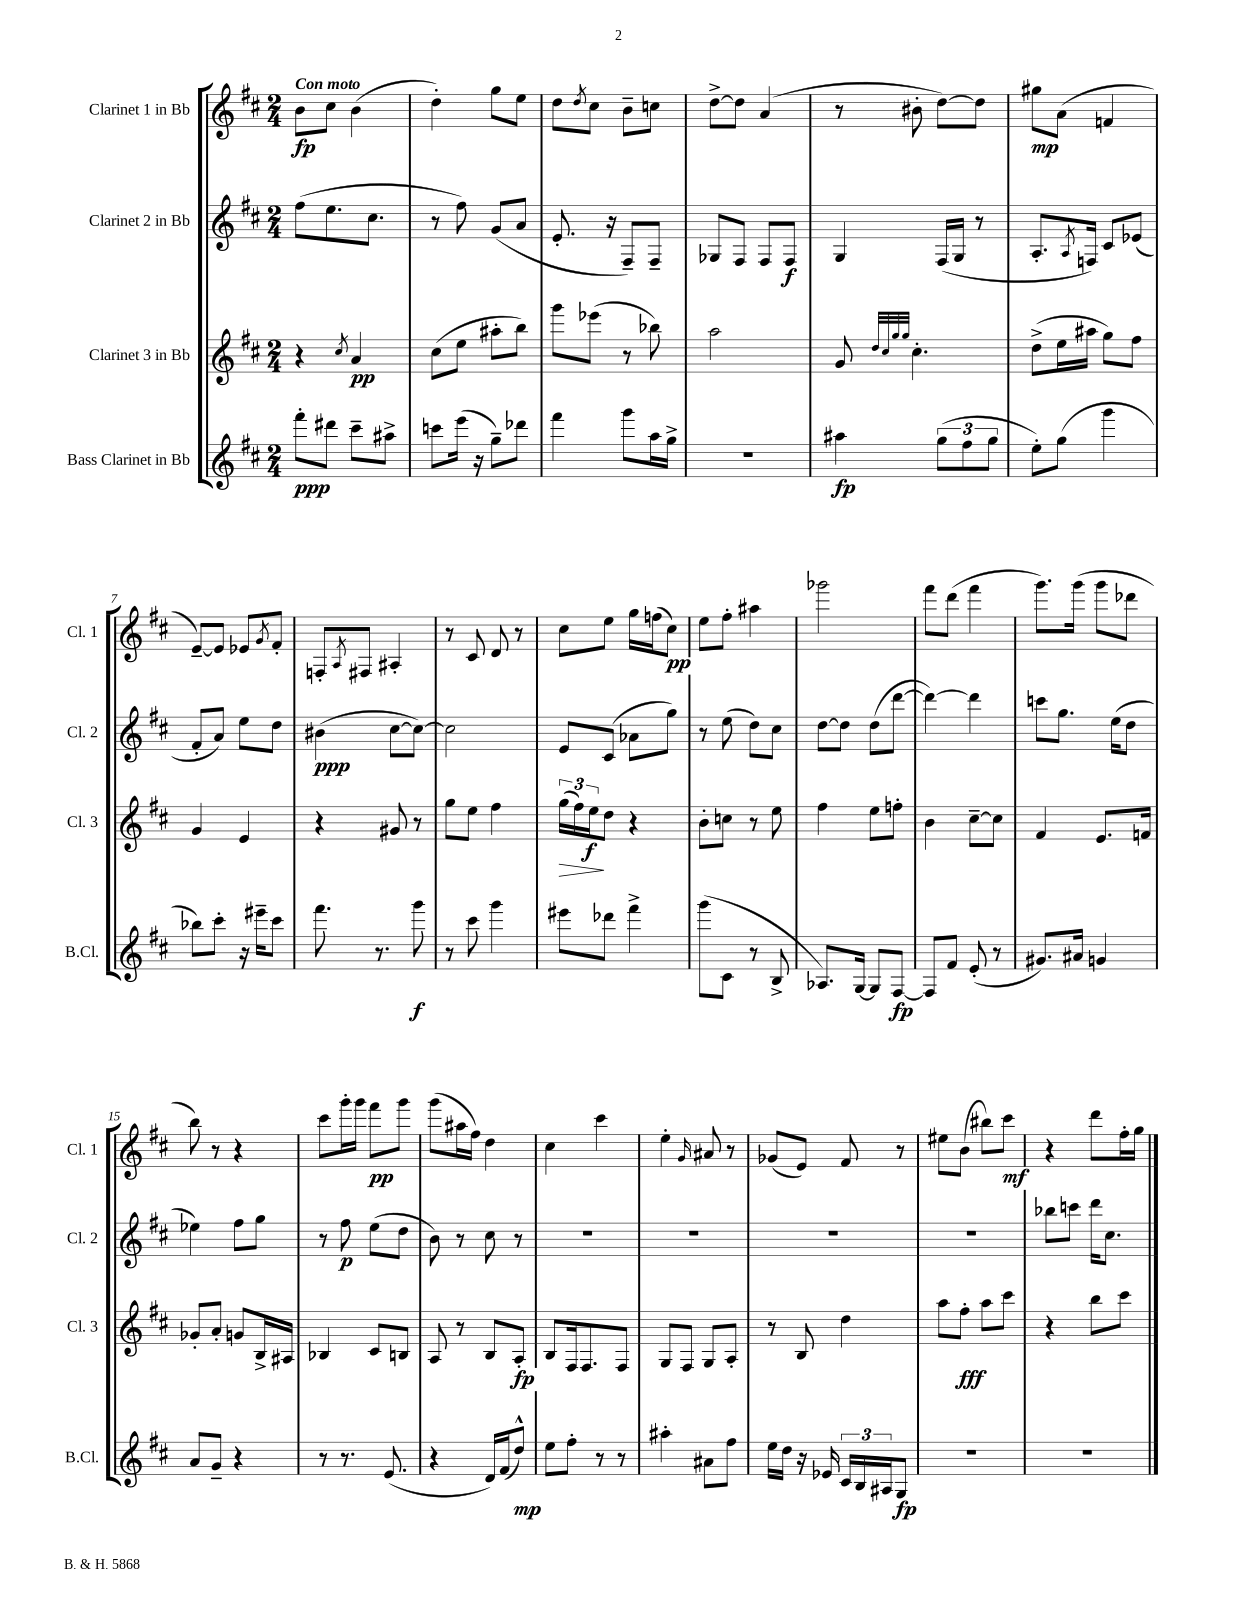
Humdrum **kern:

**kern	**dynam	**kern	**dynam	**kern	**dynam	**kern	**dynam
*part4	*part4	*part3	*part3	*part2	*part2	*part1	*part1
*staff4	*staff4	*staff3	*staff3	*staff2	*staff2	*staff1	*staff1
*I"Bass Clarinet in Bb	*	*I"Clarinet 3 in Bb	*	*I"Clarinet 2 in Bb	*	*I"Clarinet 1 in Bb	*
*I'B.Cl.	*	*I'Cl. 3	*	*I'Cl. 2	*	*I'Cl. 1	*
*clefG2	*	*clefG2	*	*clefG2	*	*clefG2	*
*k[f#c#]	*	*k[f#c#]	*	*k[f#c#]	*	*k[f#c#]	*
*M2/4	*	*M2/4	*	*M2/4	*	*M2/4	*
=1	=1	=1	=1	=1	=1	=1	=1
!	!	!	!	!	!	!LO:TX:a:B:t=Con moto	!
8fff#'\L	ppp	4r	.	(8ff#\L	.	8b\L	fp
8ddd#X\J	.	.	.	8.ee\	.	8cc#\J	.
.	.	8qcc#/	.	.	.	.	.
8ccc#~\L	.	4a/	pp	.	.	(4b\	.
.	.	.	.	8.cc#\J	.	.	.
8aa#X^\J	.	.	.	.	.	.	.
=2	=2	=2	=2	=2	=2	=2	=2
8cccn\L	.	(8cc#\L	.	8r	.	4dd'\)	.
(16eee\Jk	.	8ee\J	.	8ff#\)	.	.	.
16r	.	.	.	.	.	.	.
8gg~\L)	.	8aa#X'\L	.	(8g/L	.	8gg\L	.
8ddd-X\J	.	8bb\J)	.	8a/J	.	8ee\J	.
=3	=3	=3	=3	=3	=3	=3	=3
4fff#\	.	8ggg\L	.	8.e'/	.	8dd\L	.
.	.	.	.	.	.	8qdd/	.
.	.	(8eee-X\J	.	.	.	8cc#\J	.
.	.	.	.	16r	.	.	.
8ggg\L	.	8r	.	8F#~/L)	.	8b~\L	.
16aa\L	.	8bb-X\)	.	8F#~/J	.	8ccn\J	.
16gg^\JJ	.	.	.	.	.	.	.
=4	=4	=4	=4	=4	=4	=4	=4
2r	.	2aa\	.	8G-X/L	.	[8dd^\L	.
.	.	.	.	8F#/J	.	8dd\J]	.
.	.	.	.	8F#/L	.	(4a/	.
.	.	.	.	8F#/J	f	.	.
=5	=5	=5	=5	=5	=5	=5	=5
4aa#X\	fp	8g/	.	4G/	.	8r	.
.	.	32qqdd/LLL	.	.	.	.	.
.	.	32qqcc#/	.	.	.	.	.
.	.	32qqgg/	.	.	.	.	.
.	.	32qqgg/JJJ	.	.	.	.	.
.	.	4.cc#'\	.	.	.	8b#X'\	.
(12gg\L	.	.	.	(16F#/LL	.	[8dd\L)	.
.	.	.	.	16G/JJ	.	.	.
12ff#\	.	.	.	.	.	.	.
.	.	.	.	8r	.	8dd\J]	.
12gg\J	.	.	.	.	.	.	.
=6	=6	=6	=6	=6	=6	=6	=6
8ee'\L)	.	(8dd^\L	.	8.A'/L	.	8gg#X\L	mp
(8gg\J	.	16ee\L	.	.	.	(8a\J	.
.	.	.	.	8qA/	.	.	.
.	.	16aa#X\JJ	.	16Fn/Jk)	.	.	.
4ggg\	.	8gg\L)	.	8c#/L	.	4fn/	.
.	.	8ff#\J	.	(8e-X/J	.	.	.
!!LO:LB:g=z
=7	=7	=7	=7	=7	=7	=7	=7
8bb-X\L)	.	4g/	.	8f#'/L	.	[8e~/L)	.
8ccc#'\J	.	.	.	8a/J)	.	8e/J]	.
16r	.	4e/	.	8ee\L	.	8e-X/L	.
16eee#X~\KL	.	.	.	.	.	.	.
.	.	.	.	.	.	8qg/	.
8ccc#\J	.	.	.	8dd\J	.	8f#'/J	.
=8	=8	=8	=8	=8	=8	=8	=8
8.fff#\	.	4r	.	(4b#X\	ppp	8Fn'/L	.
.	.	.	.	.	.	8qA/	.
.	.	.	.	.	.	8F#X/J	.
8.r	.	.	.	.	.	.	.
.	.	8g#X/	.	[8cc#\L	.	4A#X'/	.
8ggg\	f	8r	.	8cc#\J_)	.	.	.
=9	=9	=9	=9	=9	=9	=9	=9
8r	.	8gg\L	.	2cc#\]	.	8r	.
8ccc#\	.	8ee\J	.	.	.	8c#/	.
4ggg\	.	4ff#\	.	.	.	8d/	.
.	.	.	.	.	.	8r	.
=10	=10	=10	=10	=10	=10	=10	=10
!	!	!	!LO:HP:b	!	!	!	!
8eee#X\L	.	(24gg\LL	>	8e/L	.	8cc#\L	.
.	.	24ff#\)	.	.	.	.	.
.	.	24ee\J	f	.	.	.	.
8ddd-X\J	.	8dd\J	]	(8c#/J	.	8ee\J	.
4fff#^\	.	4r	.	8a-X\L	.	16gg\LL	.
.	.	.	.	.	.	(16ffn\J	.
.	.	.	.	8gg\J)	.	8cc#\J)	pp
=11	=11	=11	=11	=11	=11	=11	=11
(8ggg\L	.	8b'\L	.	8r	.	8ee\L	.
8c#\J	.	8ccn\J	.	(8ee\	.	8ff#'\J	.
8r	.	8r	.	8dd\L)	.	4aa#X\	.
8B^/	.	8ee\	.	8cc#\J	.	.	.
=12	=12	=12	=12	=12	=12	=12	=12
8.A-X/L)	.	4ff#\	.	[8dd\L	.	2ggg-X\	.
.	.	.	.	8dd\J]	.	.	.
[16G/Jk	.	.	.	.	.	.	.
8G/L]	.	8ee\L	.	(8dd\L	.	.	.
[8F#/J	fp	8ffn'\J	.	[8ddd\J	.	.	.
=13	=13	=13	=13	=13	=13	=13	=13
8F#/L]	.	4b\	.	4ddd\_)	.	8fff#\L	.
8f#/J	.	.	.	.	.	(8ddd\J	.
(8e'/	.	[8cc#~\L	.	4ddd\]	.	4fff#\	.
8r	.	8cc#\J]	.	.	.	.	.
=14	=14	=14	=14	=14	=14	=14	=14
8.g#X/L)	.	4f#/	.	8cccn\L	.	8.ggg\L)	.
.	.	.	.	8.gg\J	.	.	.
16a#X/Jk	.	.	.	.	.	(16ggg\Jk	.
4gn/	.	8.e/L	.	.	.	8ggg\L	.
.	.	.	.	(16ee\KL	.	.	.
.	.	.	.	8dd\J	.	8ddd-X\J	.
.	.	16fn/Jk	.	.	.	.	.
!!LO:LB:g=z
=15	=15	=15	=15	=15	=15	=15	=15
8a/L	.	8g-X'/L	.	4ee-X\)	.	8bb\)	.
8g~/J	.	8a'/J	.	.	.	8r	.
4r	.	8gn/L	.	8ff#\L	.	4r	.
.	.	16B^/L	.	8gg\J	.	.	.
.	.	16A#X/JJ	.	.	.	.	.
=16	=16	=16	=16	=16	=16	=16	=16
8r	.	4B-X/	.	8r	.	8ccc#\L	.
8.r	.	.	.	8ff#\	p	16ggg'\L	.
.	.	.	.	.	.	16ggg\JJ	.
.	.	8c#/L	.	(8ee\L	.	8fff#\L	pp
(8.e/	.	.	.	.	.	.	.
.	.	8Bn/J	.	8dd\J	.	8ggg\J	.
=17	=17	=17	=17	=17	=17	=17	=17
4r	.	8A/	.	8b\)	.	(8ggg\L	.
.	.	8r	.	8r	.	16aa#X\L	.
.	.	.	.	.	.	16ff#\JJ)	.
16d/LL)	.	8B/L	.	8cc#\	.	4dd\	.
(16f#/J	.	.	.	.	.	.	.
8dd^^/J)	mp	8A'/J	fp	8r	.	.	.
=18	=18	=18	=18	=18	=18	=18	=18
8ee\L	.	8B/L	.	2r	.	4cc#\	.
8ff#'\J	.	16F#/k	.	.	.	.	.
.	.	8.F#/	.	.	.	.	.
8r	.	.	.	.	.	4ccc#\	.
8r	.	8F#/J	.	.	.	.	.
=19	=19	=19	=19	=19	=19	=19	=19
4aa#X'\	.	8G/L	.	2r	.	4ee'\	.
.	.	8F#/J	.	.	.	.	.
.	.	.	.	.	.	16qqg/	.
8a#X\L	.	8G/L	.	.	.	8a#X/	.
8ff#\J	.	8A'/J	.	.	.	8r	.
=20	=20	=20	=20	=20	=20	=20	=20
16ee\LL	.	8r	.	2r	.	(8g-X/L	.
16dd\JJ	.	.	.	.	.	.	.
16r	.	8B/	.	.	.	8e/J)	.
16e-X/	.	.	.	.	.	.	.
24c#/LL	.	4dd\	.	.	.	8f#/	.
24B/	.	.	.	.	.	.	.
24A#X/J	.	.	.	.	.	.	.
8G/J	fp	.	.	.	.	8r	.
=21	=21	=21	=21	=21	=21	=21	=21
2r	.	8aa\L	.	2r	.	8ee#X\L	.
.	.	8ff#'\J	fff	.	.	(8b\J	.
.	.	8aa\L	.	.	.	8bb#X\L)	.
.	.	8ccc#\J	.	.	.	8ccc#\J	mf
=22	=22	=22	=22	=22	=22	=22	=22
2r	.	4r	.	8bb-X\L	.	4r	.
.	.	.	.	8cccn\J	.	.	.
.	.	8bb\L	.	16ddd\KL	.	8ddd\L	.
.	.	.	.	8.cc#\J	.	.	.
.	.	8ccc#\J	.	.	.	16ff#'\L	.
.	.	.	.	.	.	16gg\JJ	.
==	==	==	==	==	==	==	==
*-	*-	*-	*-	*-	*-	*-	*-
